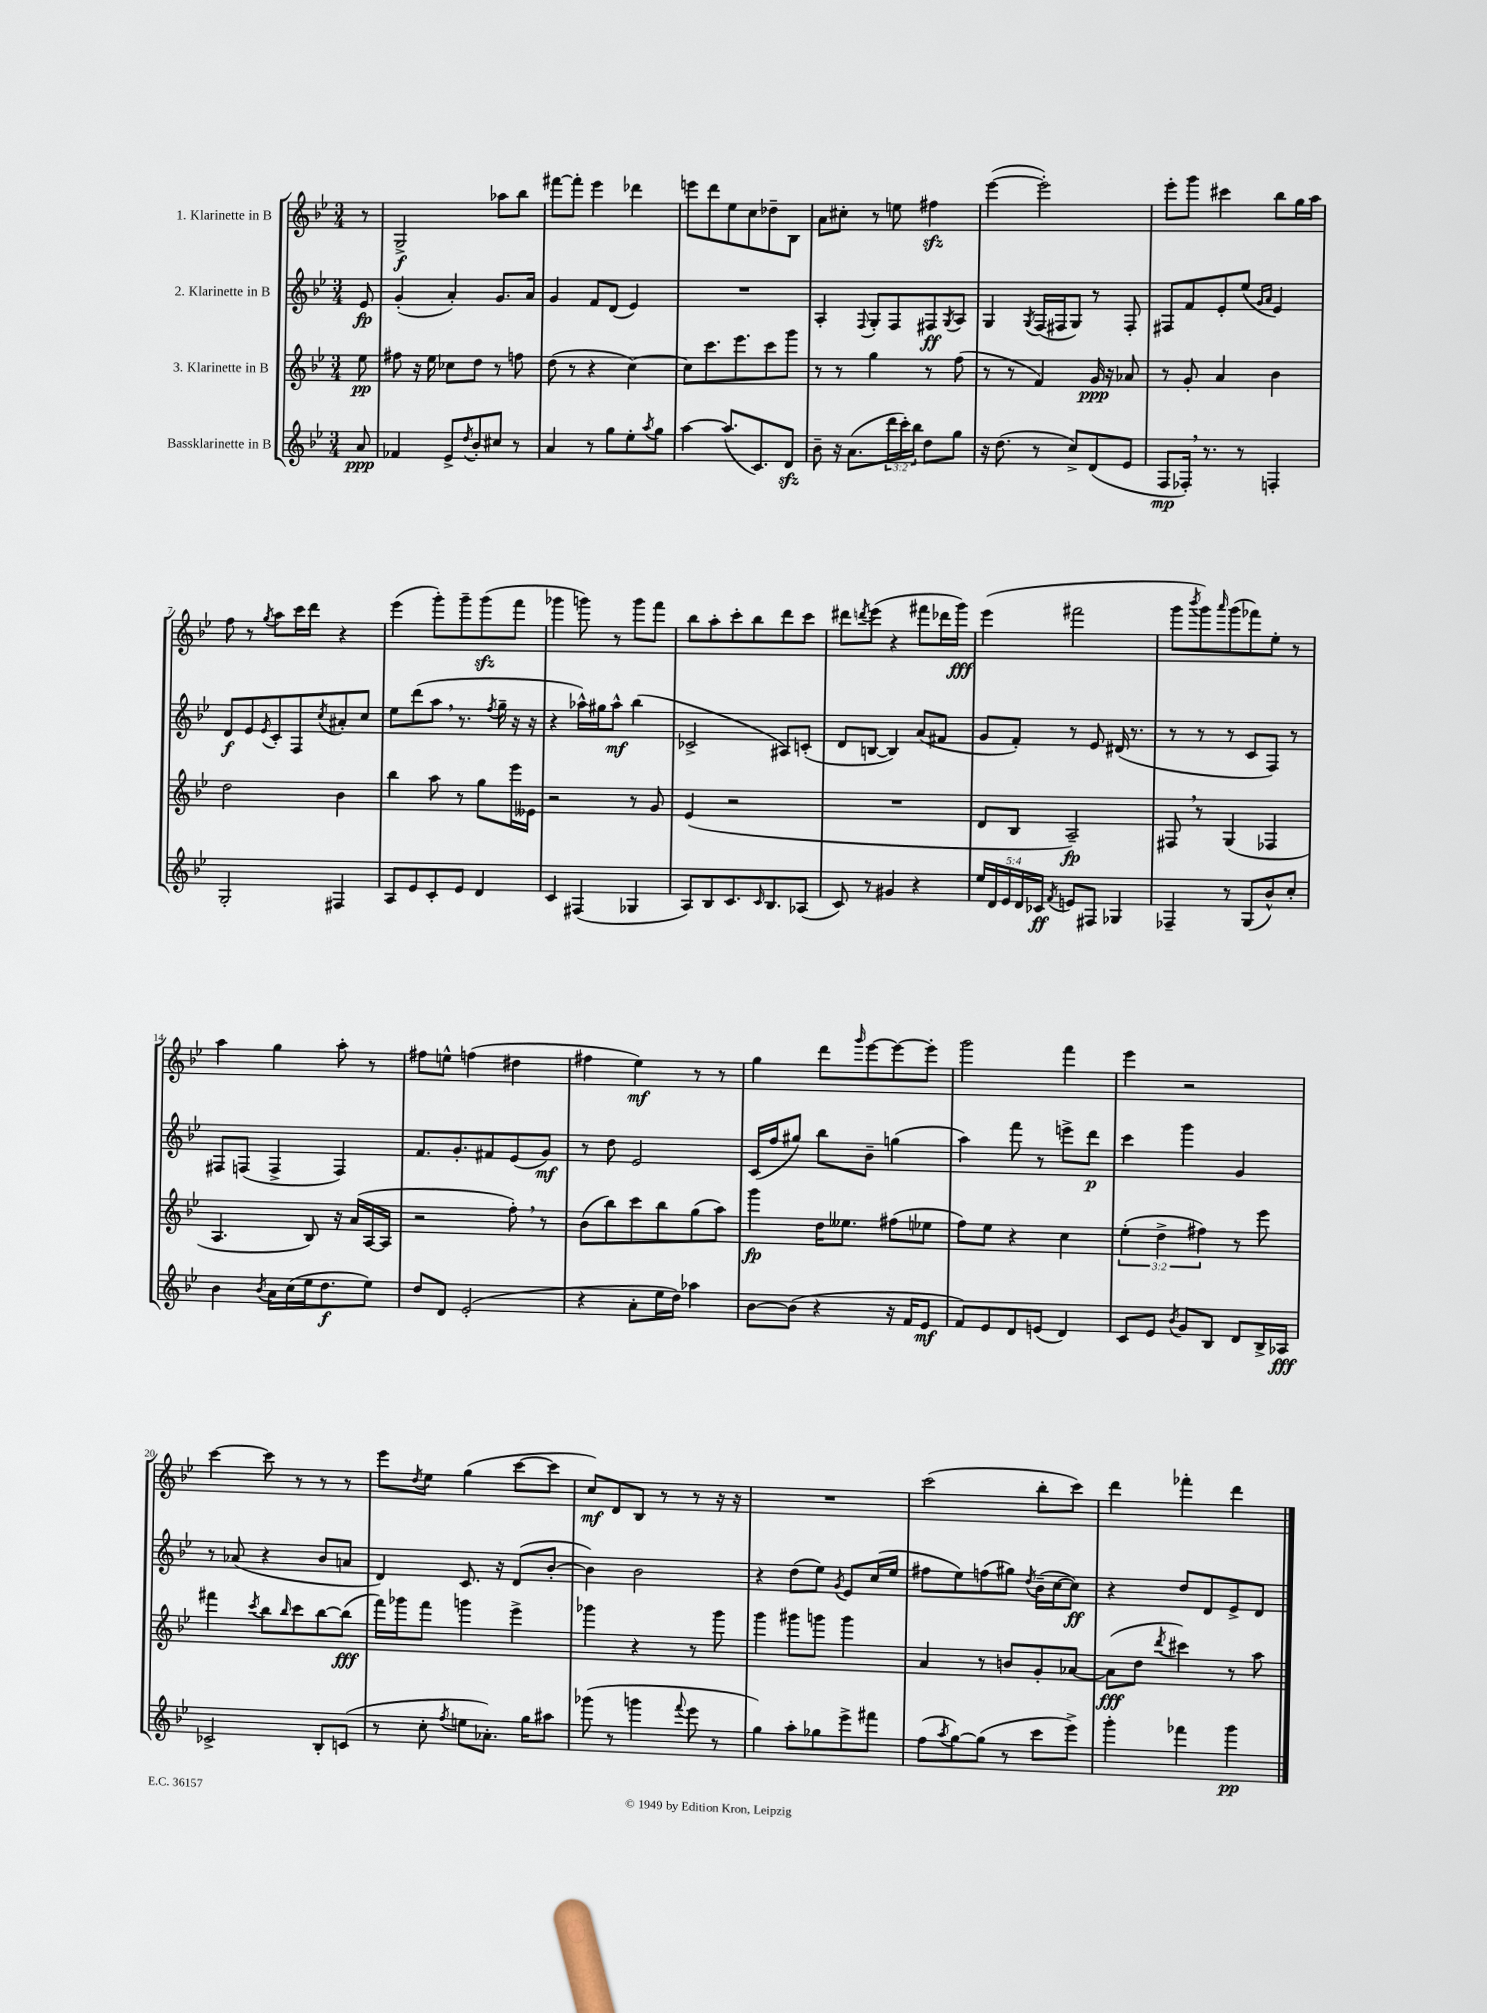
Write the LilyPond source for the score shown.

<<
\new StaffGroup <<
\new Staff = "s0" \with { instrumentName = "1. Klarinette in B" } {
    \clef treble \key bes \major \numericTimeSignature \time 3/4 \partial 8
    r8 |
    g2->\f aes''8 bes''8 |
    fis'''8~ fis'''8-. ees'''4 des'''4 |
    e'''8 d'''8 ees''8 c''8 des''8-- bes8 |
    a'8 cis''8-. r8 e''8 fis''4\sfz |
    ees'''4~( ees'''2-.) |
    ees'''8-. g'''8 cis'''4 bes''8 g''16 a''16 |
    f''8 r8 \acciaccatura { g''8 } a''8 c'''16 d'''16 r4 |
    ees'''4( g'''8-.) g'''8-- g'''8\sfz( f'''8 |
    ges'''4 g'''8) r8 g'''8 f'''8 |
    bes''8 a''8-. c'''8-. bes''8 d'''8 c'''8 |
    dis'''8 \acciaccatura { d'''8 } ees'''8( r4 fis'''8 des'''16 g'''16\fff) |
    ees'''4( fis'''2 |
    g'''8 \acciaccatura { bes'''8 } g'''8) \grace { a'''16 } g'''8( fes'''8) ees''8-. r8 |
    a''4 g''4 a''8-. r8 |
    fis''8 e''8-^ f''4( dis''4 |
    fis''4 ees''4\mf) r8 r8 |
    g''4 d'''8 \grace { g'''16 } ees'''8~ ees'''8~ ees'''8-. |
    g'''2 f'''4 |
    ees'''4 r2 |
    c'''4~ c'''8 r8 r8 r8 |
    ees'''8 \acciaccatura { d''8 } ees''8 g''4( c'''8~ c'''8 |
    c''8\mf) d'8 bes8 r8 r8 r16 r16 |
    R2. |
    c'''2( bes''8-. c'''8) |
    d'''4 fes'''4-. d'''4 \bar "|." |
}
\new Staff = "s1" \with { instrumentName = "2. Klarinette in B" } {
    \clef treble \key bes \major \numericTimeSignature \time 3/4 \partial 8
    ees'8\fp |
    g'4-.( a'4-.) g'8. a'16 |
    g'4 f'8 d'8( ees'4) |
    R2. |
    a4-. \appoggiatura { f8 } g8-. f8 fis8\ff \acciaccatura { g8 } a8 |
    g4 \acciaccatura { g8 } f16( fis16 g8) r8 fis8-. |
    fis8 f'8 ees'8-. ees''8( \grace { g'16 a'16 } ees'4) |
    d'8\f ees'8 \acciaccatura { ees'8 } c'8-. f8 \acciaccatura { c''8 } ais'8-. c''8 |
    ees''8 d'''8( a''8 \breathe r8. \acciaccatura { f''8 } g''16-- r16 r16 |
    r4 aes''16-^) gis''16 aes''8-^\mf bes''4( |
    ces'2-> ais8) c'8-.( |
    d'8 b8~ b4) a'8( fis'8 |
    g'8 f'8-.) r8 ees'8 dis'16( r8. |
    r8 r8 r8 c'8 f8) r8 |
    fis8 f8( f4-> f4) |
    f'8. g'8.-. fis'8 ees'8( g'8\mf) |
    r8 d''8 ees'2 |
    c'16( f''16 gis''8) bes''8 bes'8-- g''4( |
    a''4) f'''8 r8 e'''8-> d'''8\p |
    c'''4 g'''4 g'4 |
    r8 aes'8( r4 bes'8 a'8 |
    d'4) c'8. r16 d'8( bes'8~-. |
    bes'4) bes'2 |
    r4 d''8( ees''8) \acciaccatura { g'8 } ees'8 c''16( ees''16 |
    fis''8 ees''8) f''8( gis''8) \acciaccatura { d''8 } bes'16--( c''16~ c''8\ff) |
    r4 d''8 d'8 ees'8-> d'8 \bar "|." |
}
\new Staff = "s2" \with { instrumentName = "3. Klarinette in B" } {
    \clef treble \key bes \major \numericTimeSignature \time 3/4 \override Staff.TupletNumber.text = #tuplet-number::calc-fraction-text \partial 8
    ees''8\pp |
    fis''8 r16 ees''16 ces''8 d''8 r8 f''8 |
    d''8( r8 r4 c''4~) |
    c''8 c'''8. ees'''8. c'''8 g'''8 |
    r8 r8 g''4 r8 f''8( |
    r8 r8 f'4) g'16\ppp r16 aes'8 |
    r8 g'8-. a'4 bes'4 |
    d''2 bes'4 |
    bes''4 a''8 r8 g''8 ees'''16 eeses'16 |
    r2 r8 g'8 |
    ees'4( r2 |
    R2. |
    d'8 bes8 a2--\fp) |
    fis8 \breathe r8 g4( fes4 |
    a4. bes8) r16 a'16( a16~ a16 |
    r2 f''8-.) \breathe r8 |
    bes'8( bes''8) c'''8 bes''8 g''8( a''8) |
    g'''4\fp d''16 eeses''8. fis''8( ees''8 |
    f''8) ees''8 r4 c''4 |
    \tuplet 3/2 { ees''4-.( d''4-> fis''4) } r8 ees'''8 |
    fis'''4 \acciaccatura { c'''8 } bes''8 \grace { bes''16 } c'''8 bes''8~ bes''8\fff( |
    f'''16) ges'''16 f'''8 g'''4 ees'''4-> |
    ges'''4 r4 r8 ges'''8 |
    g'''4 gis'''8 g'''8 g'''4 |
    a'4 r8 b'8 g'8-. aes'8~ |
    aes'8\fff( d''8 \acciaccatura { d'''8 } cis'''4) r8 a''8 \bar "|." |
}
\new Staff = "s3" \with { instrumentName = "Bassklarinette in B" } {
    \clef treble \key bes \major \numericTimeSignature \time 3/4 \override Staff.TupletNumber.text = #tuplet-number::calc-fraction-text \partial 8
    a'8\ppp |
    fes'4 ees'8-> \acciaccatura { d''8 } bes'8-. cis''8 r8 |
    a'4 r8 g''8 ees''8-. \acciaccatura { a''8 } g''8 |
    a''4~ a''8.( c'8.) d'8\sfz |
    bes'8-- r16 a'8.( \tuplet 3/2 { d'''16 c'''16-.) bes''16 } d''8 g''8 |
    r16 d''8.( r8 c''8->) d'8( ees'8 |
    f8\mp fes16-.) \breathe r8. r8 f4-. |
    g2-. fis4 |
    a8 ees'8 c'8-. ees'8 d'4 |
    c'4 fis4( ges4 |
    a8) bes8 c'8. \grace { c'16 } bes8. aes8( |
    c'8) r8 gis'4 r4 |
    \tuplet 5/4 { ees''16 d'16 ees'16 d'16 ces'16\ff } \acciaccatura { f'8 } e'8 fis8 ges4 |
    fes4-- r8 g8( bes'8-^) c''8-. |
    bes'4 \acciaccatura { bes'8 } a'16 c''16( ees''16 d''8.\f ees''8) |
    d''8 d'8 ees'2-.( |
    r4 a'8-. ees''16 d''16) aes''4 |
    bes'8~ bes'8( r4 r16 f'16 ees'8\mf |
    f'8) ees'8 d'8 e'8( d'4) |
    c'8 ees'8 \acciaccatura { bes'8 } g'8 bes8 d'8 bes16-> aes16\fff |
    ces'2-> bes8-. c'8( |
    r8 c''8-. \acciaccatura { f''8 } e''8 aes'8.-.) g''16 ais''8 |
    ges'''8( r8 g'''4 \appoggiatura { f'''8 } ees'''8 r8 |
    g''4) a''8-. ges''8 ees'''8-> fis'''8 |
    f''8( \acciaccatura { a''8 } g''8~) g''8( r8 c'''8 ees'''8->) |
    g'''4-. fes'''4 g'''4\pp \bar "|." |
}
>>
>>
